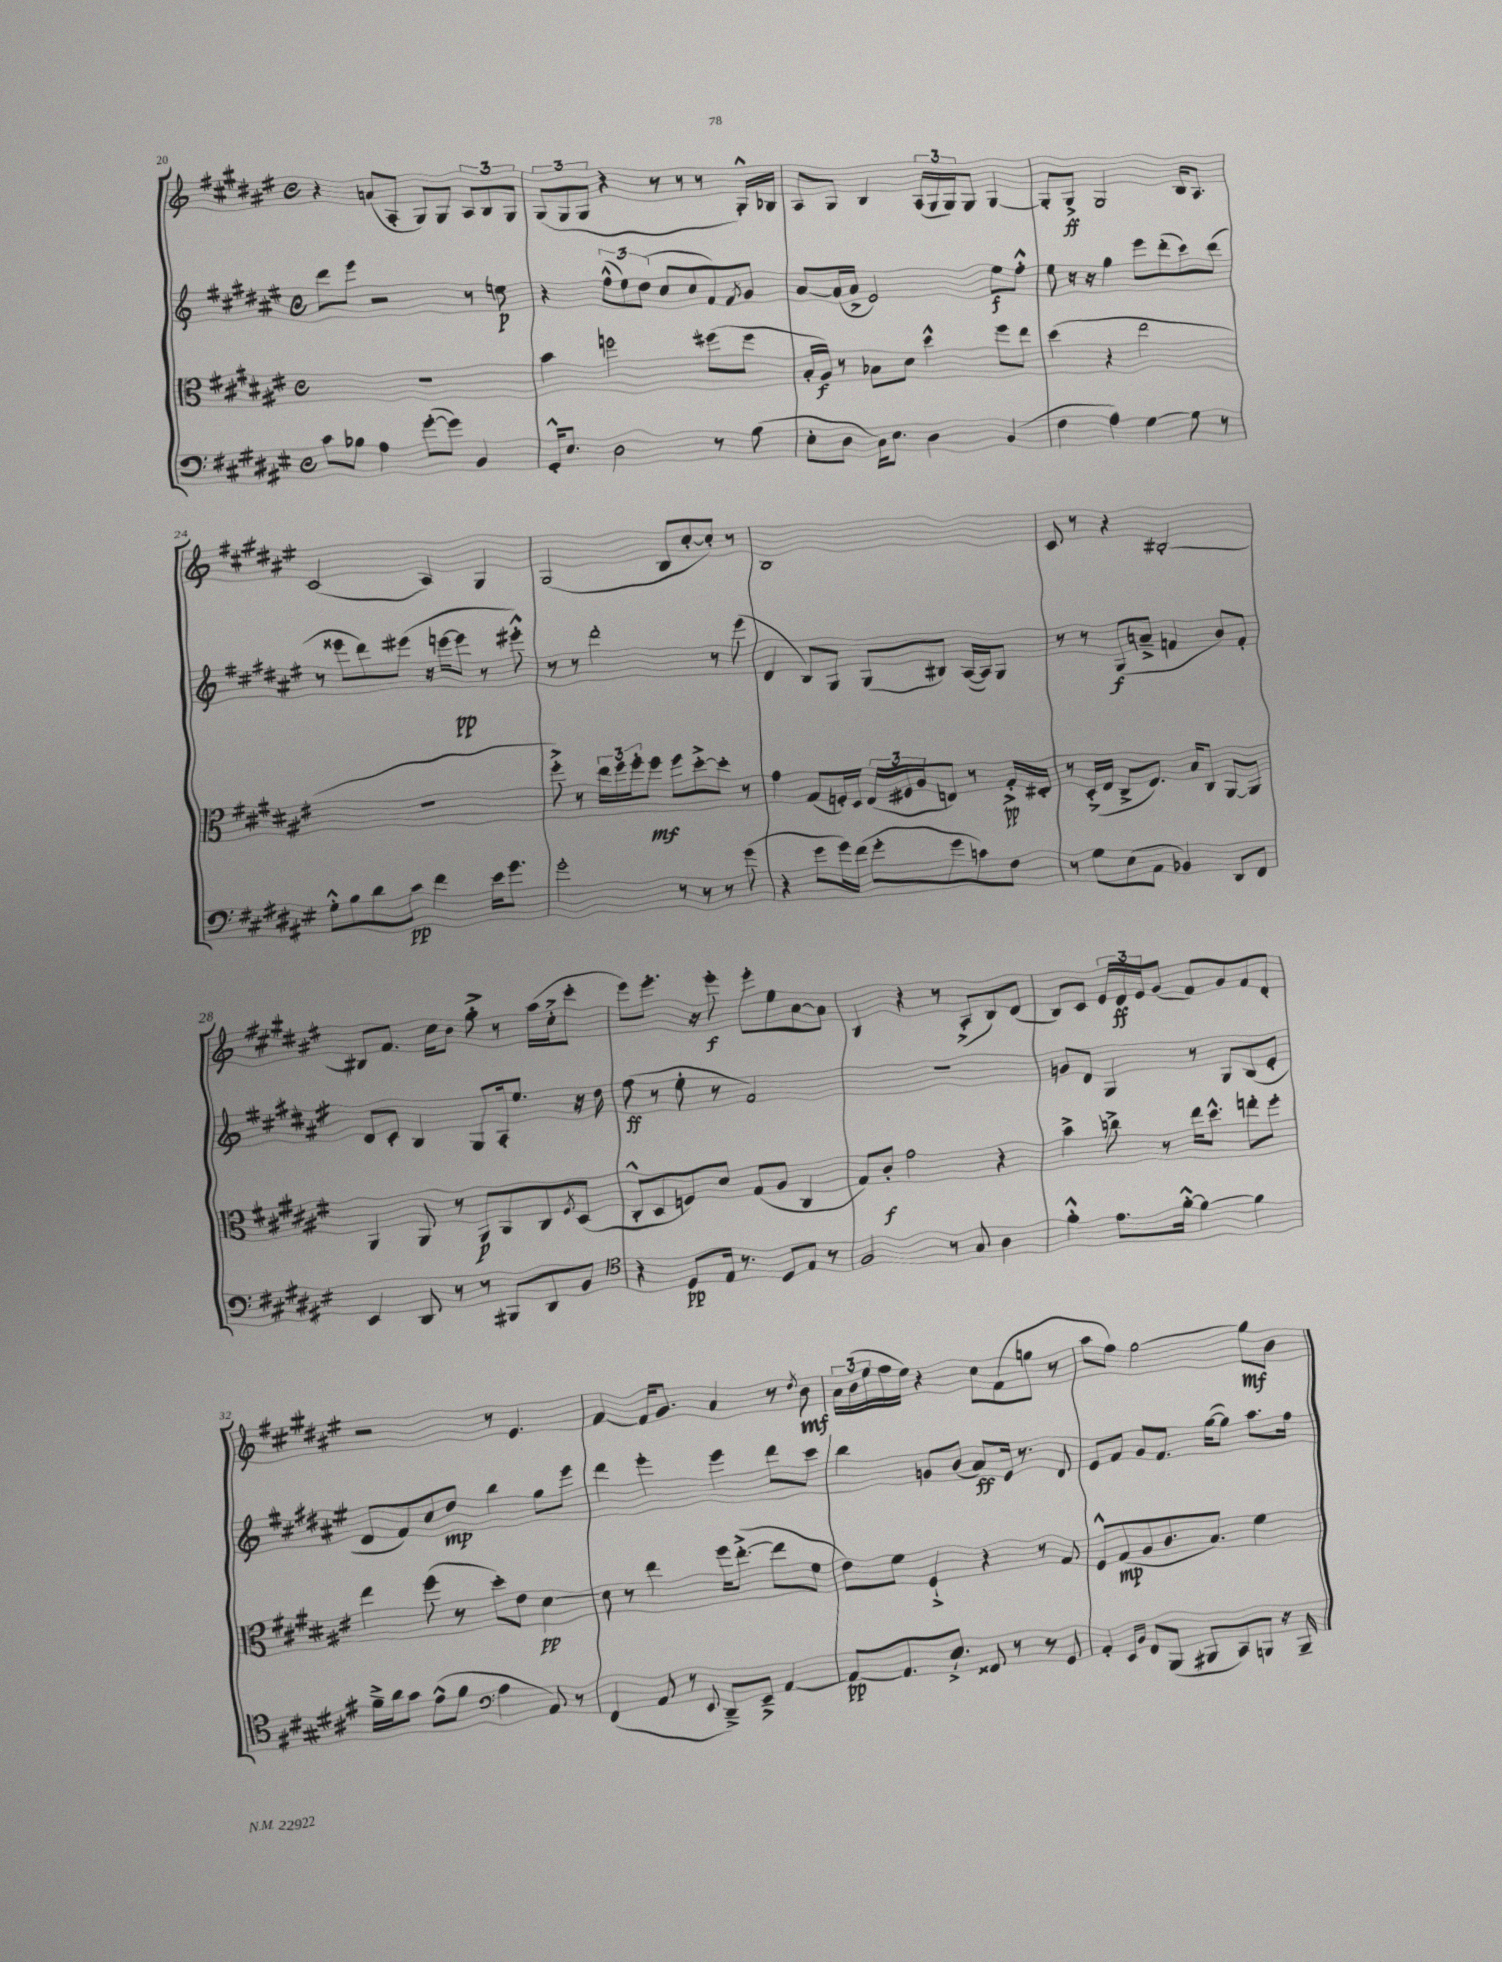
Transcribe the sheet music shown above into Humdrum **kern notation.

**kern	**kern	**kern	**kern
*staff4	*staff3	*staff2	*staff1
*clefF4	*clefC3	*clefG2	*clefG2
*k[f#c#g#d#a#e#]	*k[f#c#g#d#a#e#]	*k[f#c#g#d#a#e#]	*k[f#c#g#d#a#e#]
*M4/4	*M4/4	*M4/4	*M4/4
*met(c)	*met(c)	*met(c)	*met(c)
8c#	1r	8ddd#	4r
8B-	.	8eee#	.
4A#	.	2r	(8a
.	.	.	8A#'
([8g#'	.	.	8G#)
8g#])	.	.	8G#
4BB	.	8r	12A#
.	.	.	12B
.	.	8ee	.
.	.	.	12G#
=	=	=	=
16GG#'^^	4b	4r	(12G#
8.E#	.	.	.
.	.	.	12G#
.	.	.	12G#
2D#	2ff	(12ff#^^	4r
.	.	12ee#)	.
.	.	(12dd#	.
.	.	8cc#	8r
.	.	8cc#	8r
8r	(8ff#	8f#)	8r
.	.	8qf#	.
(8B	8ff#	8g#	16G#'^^)
.	.	.	16B-
=	=	=	=
8E#'	16B'	[8a#	8A#
.	16A#)	.	.
8D#	8r	(16a#]	8G#
.	.	16a#^	.
16C#)	8B-	2e#)	4B
8.E#	.	.	.
.	8d#	.	.
4D#	4dd#^^	.	(24A#
.	.	.	24G#
.	.	.	24G#)
.	.	.	8G#
(4BB	8ff#	8ee#	[4G#
.	8ee#	8ff#'^^	.
=	=	=	=
4F#	(4dd#	8ee#	8G#']
.	.	16r	8G#^
.	.	16r	.
4A#)	4r	4gg#	2G#
[4G#	2ee#	8eee#	.
.	.	(8ddd#'	.
8G#]	.	8ccc#)	16B
.	.	.	8.A#
8r	.	(8ddd#	.
=	=	=	=
8G#'^^	1r	8r	(2c#
8B	.	8eee##	.
8d#	.	8ddd#)	.
8c#	.	(8eee#	.
4f#	.	16r	4A#)
.	.	[16eee	.
.	.	8eee]	.
16e#	.	8r	4G#
8.g#	.	.	.
.	.	8eee#'^^)	.
=	=	=	=
2g#'	8ff#'^)	8r	(2G#
.	8r	8r	.
.	24ee#	2ddd#'	.
.	24ff#	.	.
.	24ff#'	.	.
.	8ff#	.	.
8r	8ff#	.	8B
8r	[8dd#'^	.	[8cc#'
8r	8dd#']	8r	8cc#'])
(8g#	8r	(8eee#	8r
=	=	=	=
4r	4g#	4d#	1B
8g#	(8G#	8B)	.
16g#)	16F')	8G#	.
(16f#	16D#	.	.
8g#'	(24E#	(8G#	.
.	24F#	.	.
.	24A#	.	.
8g#	8E)	8B#)	.
8c)	8r	([16A#	.
.	.	16A#])	.
8F#	16G#'^	8G#	.
.	16E#'	.	.
=	=	=	=
8r	8r	8r	8c#
8G#	(16D#'^	8r	8r
.	16E#	.	.
(8E#	8C#^	(8G#	4r
8AA#	8.E#)	8a~^	.
4BB-)	.	4f	[2B#'
.	16B	.	.
.	8C#	.	.
8DD#	[8AA#	8b)	.
8FF#	8AA#]	8f'	.
=	=	=	=
4EE#	4AA#	8d#	8B#]
.	.	8c#'	8.f#
8DD#	8AA#	4B	.
.	.	.	16cc#
8r	8r	.	8b
8r	8AA#	8G#	8gg#'^
8BBB#	8AA#	16A#'	8r
.	.	8.ee#	.
8DD#	8C#	.	(16aa#
.	.	.	16cc#'^
.	8qF#	.	.
8BB	(8D#	16r	8ccc#'
.	.	16dd#	.
=	=	=	=
*clefC4	*	*	*
4r	8C#'^^	(8ff#	8eee#)
.	8D#	8r	8.eee#'
8D#	8F)	8ee#'	.
.	.	.	16r
16E#	8d#	8r	8eee#'
8.r	.	.	.
.	(8G#	2f#)	8eee#'
8D#	8A#	.	8ee#
8E#	4C#	.	[8a#
8r	.	.	8a#]
=	=	=	=
2F#	8G#)	1r	4B
.	8c#'	.	.
.	2g#	.	4r
8r	.	.	8r
8G#	.	.	(8A#'^
4A#	4r	.	8B)
.	.	.	(8d#
=	=	=	=
4f#'^^	4b^	8g	8B)
.	.	8d#	8c#
8.e#	8cc^	4G#	24e#
.	.	.	24d#
.	.	.	24e#
.	8r	.	(8g#
[16f#'^^	.	.	.
4f#_	16ee#	8r	8f#)
.	8.dd#^^	.	.
.	.	8G#	8g#
4f#]	8ee'	(8B	8f#
.	8ff#'	8e#'	8d#'
=	=	=	=
16f#~^	4ee#	8d#	2r
16a#	.	.	.
8g#	.	8f#)	.
(8e#^^	(8ff#	8cc#	.
8f#	8r	8dd#	.
*clefF4	*	*	*
4A#	8dd#')	4bb	8r
.	8e#	.	4.e#
8AA#)	[4d#	8gg#	.
8r	.	8eee#	.
=	=	=	=
(4FF#	8d#]	4ddd#	[4f#
.	8r	.	.
8AA#	4ee#	4eee#'	16f#]
.	.	.	8.g#
8r	.	.	.
8qqEE#	.	.	.
8DD#~^)	16ff#	4eee#	4a#
.	([8.ee#'^	.	.
8EE#~^	.	.	.
[4AA#	8ee#]	8ddd#	8r
.	.	.	8qdd#
.	8f#	8ccc#	8b
=	=	=	=
8AA#_	8e#)	4bb	24a#
.	.	.	(24b
.	.	.	24ee#
8.AA#]	8f#	.	16ff#
.	.	.	16ee#)
.	4F#`^	8g	4r
8.E#`^	.	.	.
.	.	(8b	.
8FF##	4r	8a#)	8cc#
8r	.	16e#	(8f#
.	.	8.r	.
8r	8r	.	8gg
8GG#	8G#	8d#	8r
=	=	=	=
4AA#'	8F#^^	8e#	8aa#
.	(8G#	8f#	8ff#)
16qqEE#	.	.	.
16qqBB	.	.	.
8FF#	8A#	8g#	[2gg#
(8BBB	8.c#	8.f#	.
8BBB#	.	.	.
.	8.B)	([16gg#	.
8CC#)	.	8gg#])	.
8BBB	4f#	8.aa#	8gg#]
16r	.	.	8b
16BBB~	.	16ff#	.
==	==	==	==
*-	*-	*-	*-
